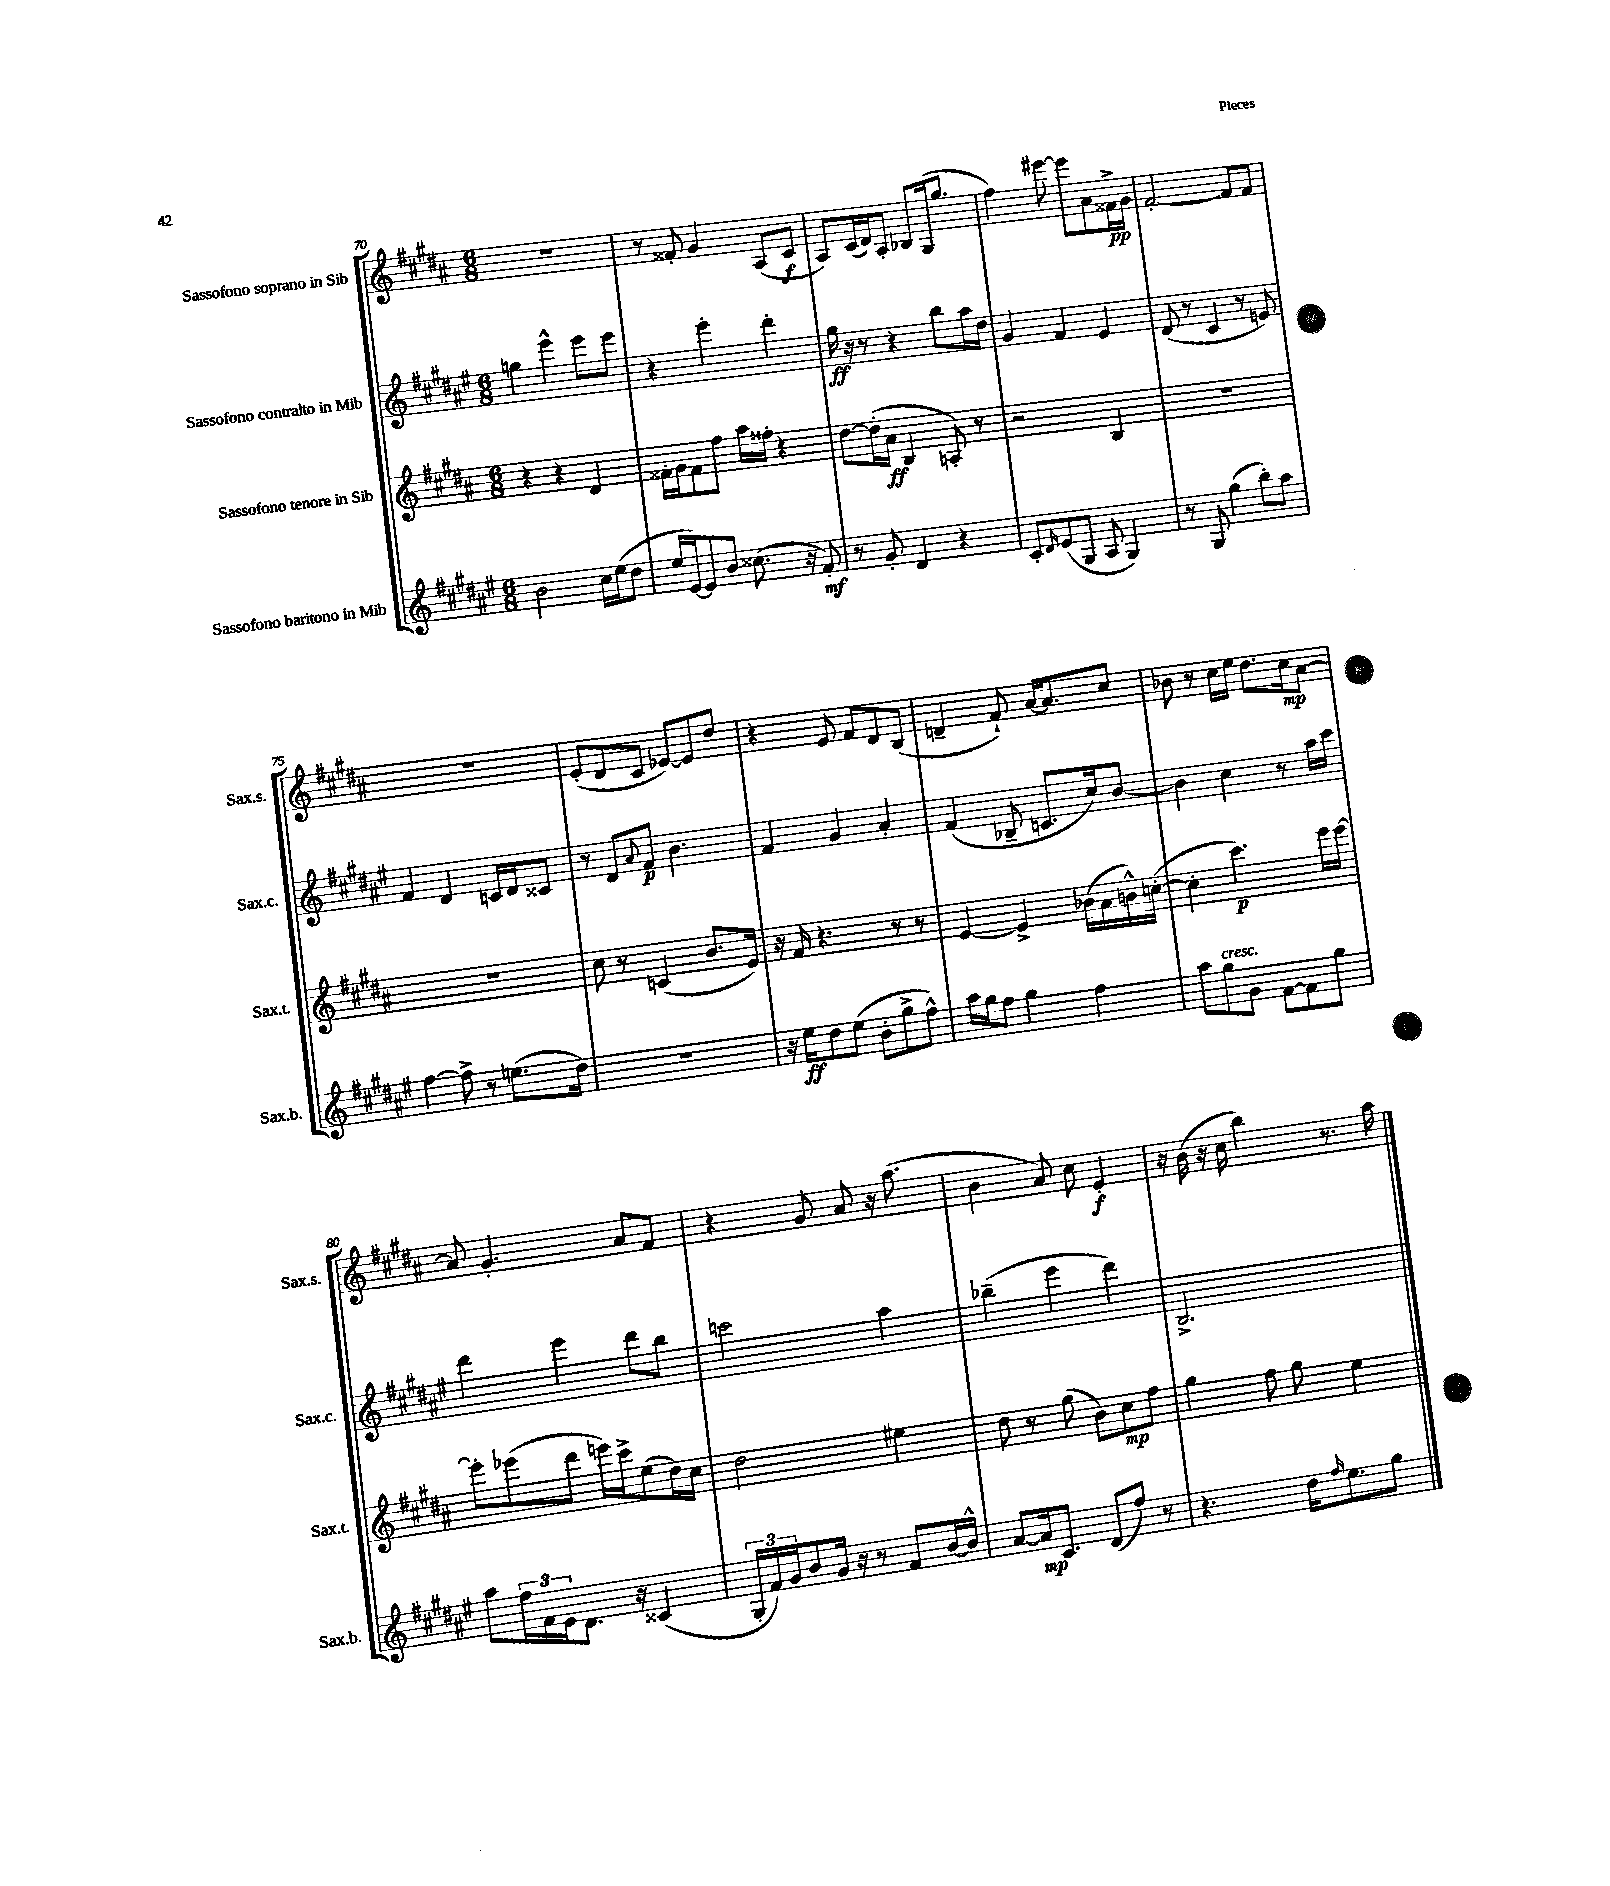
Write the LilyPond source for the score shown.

<<
\new StaffGroup <<
\new Staff = "s0" \with { instrumentName = "Sassofono soprano in Sib" shortInstrumentName = "Sax.s." } {
    \clef treble \key b \major \numericTimeSignature \time 6/8
    R2. |
    r8 fisis'8-. gis'4 ais8( cis'8\f |
    ais8) cis'16( dis'16) ais8-. bes8 gis16( gis''8. |
    fis''4) eis'''8~ eis'''8 ais'8 fisis'16->\pp gis'16 |
    fis'2~-. fis'8 fis'8 |
    R2. |
    e'8-.( dis'8 cis'8 ees'8~) ees'8 dis''8 |
    r4 e'8 fis'8 dis'8 b8( |
    d'4-- fis'8-!) ais'16~ ais'8. cis''8 |
    bes'8 r8 cis''16 e''16 dis''8. cis''16\mp ais'8~ |
    ais'8 gis'4.-. ais'8 fis'8 |
    r4 gis'8 ais'8 r16 ais''8.( |
    b'4 ais'8) cis''8 e'4-.\f |
    r16 b'16( r16 cis''16 b''4) r8. ais''16 \bar "|." |
}
\new Staff = "s1" \with { instrumentName = "Sassofono contralto in Mib" shortInstrumentName = "Sax.c." } {
    \clef treble \key fis \major \numericTimeSignature \time 6/8
    g''4 eis'''4-^ eis'''8 eis'''8 |
    r4 eis'''4-. dis'''4-. |
    gis''16\ff r16 r8 r4 b''8 ais''16 dis''16 |
    gis'4 fis'4 eis'4 |
    dis'8( r8 cis'4 r8 e'8) |
    fis'4 dis'4 c'16 dis'16 cisis'8 |
    r8 dis'8 \appoggiatura { ais'8 } fis'8\p b'4. |
    fis'4 gis'4 ais'4-. |
    fis'4( bes8-- c'8. cis''16) b'8~ |
    b'4 cis''4 r8 ais''16 cis'''16 |
    dis'''4 eis'''4 dis'''8 b''8 |
    c'''2 ais''4 |
    bes''4--( eis'''4 dis'''4) |
    b2.-> \bar "|." |
}
\new Staff = "s2" \with { instrumentName = "Sassofono tenore in Sib" shortInstrumentName = "Sax.t." } {
    \clef treble \key b \major \numericTimeSignature \time 6/8
    r4 r4 dis'4 |
    fisis'16-. gis'16 fisis'8 fis''8 ais''16 fisis''16-. r4 |
    dis''8~ dis''16-.( ais'16\ff b4 a8-.) r8 |
    r2 b4 |
    R2. |
    R2. |
    cis''8 r8 c'4( b'8. e'16) |
    r16 fis'16 r4. r8 r8 |
    e'4~ e'4-> bes'16( ais'16 b'16-^) c''16~-.( |
    c''4-. cis'''4.\p) e'''16 e'''16~ |
    e'''8-. ees'''8( dis'''8 e'''16) cis'''16-> e''8( dis''16) cis''16 |
    dis''2 eis''4 |
    dis''8 r8 gis''8( b'8) cis''8\mp fis''8 |
    gis''4 fis''8 gis''8 e''4 \bar "|." |
}
\new Staff = "s3" \with { instrumentName = "Sassofono baritono in Mib" shortInstrumentName = "Sax.b." } {
    \clef treble \key fis \major \numericTimeSignature \time 6/8
    b'2 cis''16 eis''16( dis''8 |
    eis''16 eis'16~) eis'8 b'8 cisis''8.( r16 fis'8-.\mf) |
    r8 gis'8-. dis'4 r4 |
    cis'8-. \grace { dis'16 } eis'8( gis8 ais8 gis4) |
    r8 gis8 gis''4( b''8-.) ais''8 |
    fis''4~ fis''8-> r8 e''8.( dis''16) |
    R2. |
    r16 eis''16\ff dis''8 eis''8( b'8-. gis''8-> fis''8-^) |
    ais''16 gis''16 fis''8 gis''4 fis''4 |
    ais''8 gis''8^\markup { \italic "cresc." } gis'8 fis'8~ fis'8 gis''8 |
    ais''8 \tuplet 3/2 { fis''16 fis'16 eis'16 } dis'8. r16 cisis'4( |
    \tuplet 3/2 { gis16-. fis'16) gis'16 } b'8 gis'16 r16 r8 fis'8 b'16~ b'16-^ |
    ais'8~ ais'16\mp cis'8. dis'8( fis''8) r8 |
    r4. dis''16 \grace { fis''16 } eis''8. gis''8 \bar "|." |
}
>>
>>
\layout { \context { \Score currentBarNumber = #70 } }
